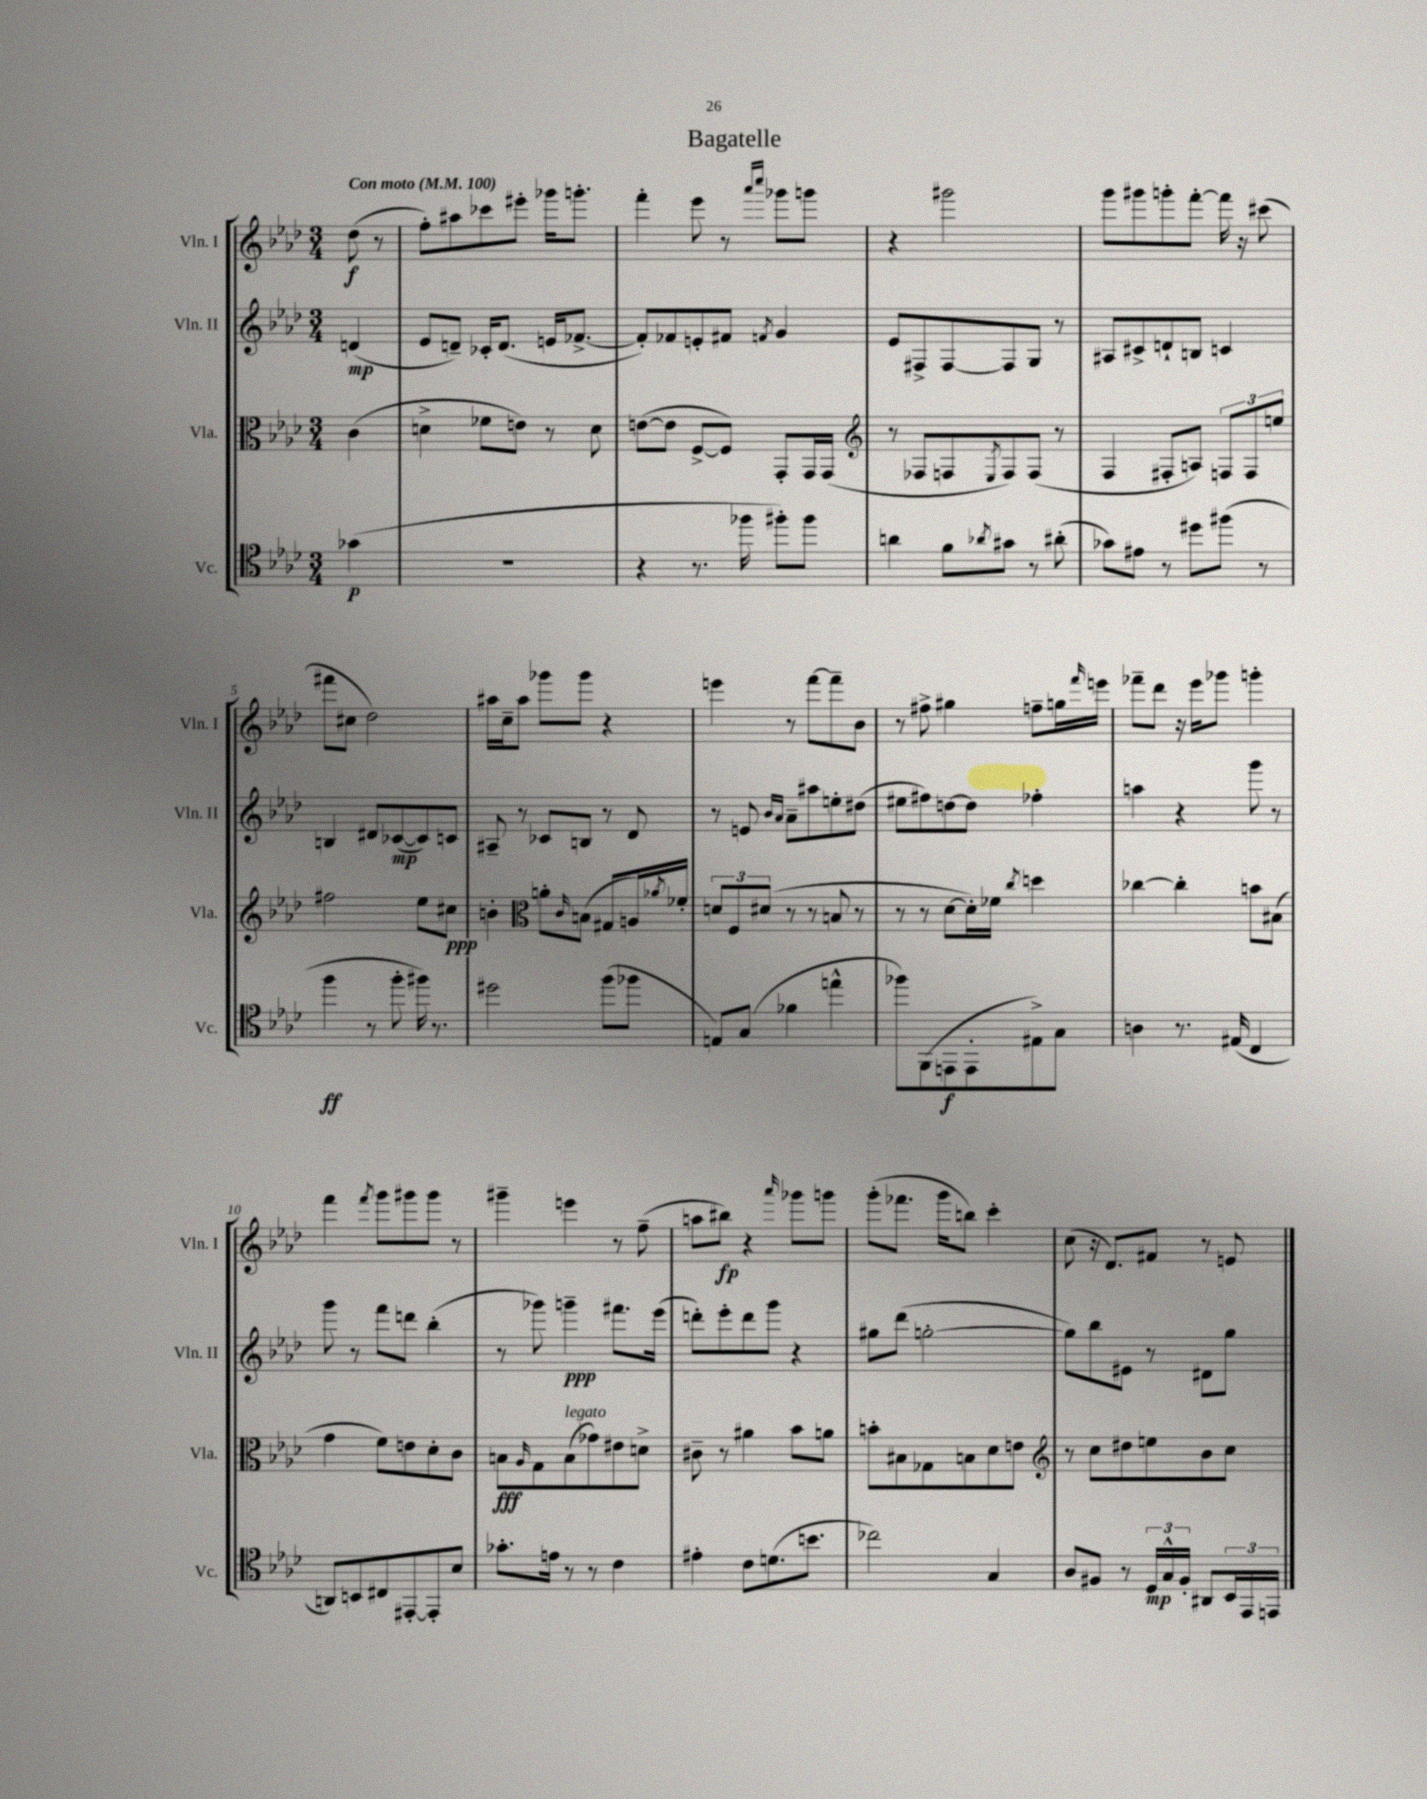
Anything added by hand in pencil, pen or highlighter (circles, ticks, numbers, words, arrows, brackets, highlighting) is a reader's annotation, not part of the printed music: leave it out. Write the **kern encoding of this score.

**kern	**dynam	**kern	**dynam	**kern	**dynam	**kern	**dynam
*part4	*part4	*part3	*part3	*part2	*part2	*part1	*part1
*staff4	*staff4	*staff3	*staff3	*staff2	*staff2	*staff1	*staff1
*I"Vc.	*	*I"Vla.	*	*I"Vln. II	*	*I"Vln. I	*
*I'Vc.	*	*I'Vla.	*	*I'Vln. II	*	*I'Vln. I	*
*clefC4	*	*clefC3	*	*clefG2	*	*clefG2	*
*k[b-e-a-d-]	*	*k[b-e-a-d-]	*	*k[b-e-a-d-]	*	*k[b-e-a-d-]	*
*M3/4	*	*M3/4	*	*M3/4	*	*M3/4	*
*MM100	*	*MM100	*	*MM100	*	*MM100	*
=	=	=	=	=	=	=	=
!	!	!	!	!	!	!LO:TX:a:B:t=Con moto	!
(4g-X\	p	(4c\	.	(4dn/	mp	(8dd-\	f
.	.	.	.	.	.	8r	.
=1	=1	=1	=1	=1	=1	=1	=1
2.r	.	4dn^\	.	8e-/L	.	8ff'\L)	.
.	.	.	.	8dn~/J)	.	8aa#X\	.
.	.	8f-X\L	.	16c-X'/KL	.	8ccc-X\	.
.	.	.	.	(8.d/J	.	.	.
.	.	8en\J)	.	.	.	8eee#X'\J	.
.	.	8r	.	16en/KL	.	16ggg-X\KL	.
.	.	.	.	[8.f-X^/J	.	8.gggn'\J	.
.	.	8d\	.	.	.	.	.
=2	=2	=2	=2	=2	=2	=2	=2
4r	.	([8en\L	.	8f-'/L])	.	4fff'\	.
.	.	8e\J]	.	8f-X/	.	.	.
8.r	.	[8F^/L	.	8en'/	.	8eee-\	.
.	.	8F/J])	.	8f#X/J	.	8r	.
16ff-X\	.	.	.	.	.	.	.
.	.	.	.	.	.	16qqaaa-/LL	.
.	.	.	.	8qfn/	.	16qqcccc/JJ	.
8ff#X'\L)	.	8GG'/L	.	4g/	.	8ggg-X\L	.
8ff#\J	.	16GG/L	.	.	.	8gggn\J	.
.	.	(16GG/JJ	.	.	.	.	.
=3	=3	=3	=3	=3	=3	=3	=3
*	*	*clefG2	*	*	*	*	*
4an\	.	8r	.	8e-/L	.	4r	.
.	.	8F-X/L	.	8F#X^/	.	.	.
8f\L	.	8Fn/	.	[8F#/	.	2ggg#X\	.
8qa-X/	.	8qE-/	.	.	.	.	.
8g#X\J	.	8F/)	.	8F#/]	.	.	.
8r	.	(8F/J	.	8G/J	.	.	.
(8a#X'\	.	8r	.	8r	.	.	.
=4	=4	=4	=4	=4	=4	=4	=4
8g-X\L)	.	4F/	.	8A#X/L	.	8ggg\L	.
8e#X\J	.	.	.	8c#X^/	.	8ggg#X\	.
8r	.	8F#X'/L	.	8dn`/	.	8gggn'\	.
8dd#X\L	.	8An/J)	.	8Bn/J	.	[8fff'\J	.
(8ff#X\J	.	12Fn/L	.	4cn/	.	16fff\]	.
.	.	.	.	.	.	16r	.
.	.	12F/	.	.	.	.	.
8r	.	.	.	.	.	(8ccc#X\	.
.	.	12een/J	.	.	.	.	.
!!LO:LB:g=z
=5	=5	=5	=5	=5	=5	=5	=5
4ff\	ff	2ff#X\	.	4Bn/	.	8fff#X\L	.
.	.	.	.	.	.	8cc#X\J	.
8r	.	.	.	8d#X/L	.	2dd-\)	.
8ff'\	.	.	.	([8c-X/	mp	.	.
16ff#X\)	.	8ee-\L	.	8c-/])	.	.	.
8.r	.	.	.	.	.	.	.
.	.	8cc#X\J	ppp	8cn/J	.	.	.
=6	=6	=6	=6	=6	=6	=6	=6
2dd#X\	.	4bn'\	.	8A#X~/	.	16aa#X\LL	.
.	.	.	.	.	.	16cc~\J	.
.	.	.	.	8r	.	8aa#\J	.
*	*	*clefC3	*	*	*	*	*
.	.	8an'\L	.	8c-X/L	.	8ggg-X\L	.
.	.	16qqc/	.	.	.	.	.
.	.	(8Bn\J	.	8Bn/J	.	8ggg-\J	.
(8ff\L	.	8G#X/L	.	8r	.	4r	.
8ff-X\J	.	16An/L)	.	8d-/	.	.	.
.	.	8qa-X/	.	.	.	.	.
.	.	16f-X'/JJ	.	.	.	.	.
=7	=7	=7	=7	=7	=7	=7	=7
8En/L)	.	12dn/L	.	8r	.	4eeen\	.
.	.	12F/	.	.	.	.	.
(8G/J	.	.	.	8en/	.	.	.
.	.	(12d#X/J	.	.	.	.	.
.	.	.	.	16qqb-/LL	.	.	.
.	.	.	.	16qqa-/JJ	.	.	.
4f-X\	.	8r	.	8a-~\L	.	8r	.
.	.	8r	.	8aa#X\	.	[8fff\L	.
4een^^\	.	8Bn/	.	8een'\	.	8fff~\]	.
.	.	8r	.	(8dd#X\J	.	8b-\J	.
=8	=8	=8	=8	=8	=8	=8	=8
8ff-X\L)	.	8r	.	8ee#X\L	.	8r	.
(8FF\	.	8r	.	8ff#X\)	.	8ff#X^\	.
8EEn\	f	[8d-\L	.	[8ddn\	.	4gg#X\	.
8EE'\	.	16d-'\L])	.	8dd\J]	.	.	.
.	.	16f-X\JJ	.	.	.	.	.
.	.	8qcc/	.	.	.	.	.
8E#X^\)	.	4ddn\	.	4ff-X'\	.	8ffn~\L	.
8G\J	.	.	.	.	.	16ggn\L	.
.	.	.	.	.	.	16qqfff/	.
.	.	.	.	.	.	16eeen\JJ	.
=9	=9	=9	=9	=9	=9	=9	=9
4An\	.	[4cc-X\	.	4aan\	.	8fff-X~\L	.
.	.	.	.	.	.	8ddd-\J	.
8.r	.	4cc-'\]	.	4r	.	16r	.
.	.	.	.	.	.	16eee-\KL	.
.	.	.	.	.	.	8ggg-X\J	.
(16E#X/	.	.	.	.	.	.	.
4C/	.	8bn\L	.	8ggg\	.	4gggn'\	.
.	.	(8B#X\J	.	8r	.	.	.
!!LO:LB:g=z
=10	=10	=10	=10	=10	=10	=10	=10
8AAn/L)	.	4g\	.	8ggg\	.	4fff\	.
8BBn/	.	.	.	8r	.	.	.
.	.	.	.	.	.	8qfff/	.
8C#X/	.	8f\L)	.	8fff\L	.	8ggg\L	.
[8EE#X'/	.	8en\	.	8dddn\J	.	8ggg#X\	.
8EE#'/]	.	8d-'\	.	(4bb-'\	.	8ggg#\J	.
8B-/J	.	8c\J	.	.	.	8r	.
=11	=11	=11	=11	=11	=11	=11	=11
8.g-X'\L	.	8Bn\L	fff	8r	.	4ggg#X~\	.
.	.	16qqA-/	.	.	.	.	.
.	.	8G\	.	8ggg-X\)	.	.	.
16en\Jk	.	.	.	.	.	.	.
!	!	!LO:TX:a:i:t=legato	!	!	!	!	!
8r	.	(8B\	.	4gggn~\	ppp	4eeen\	.
8r	.	8g-X\)	.	.	.	.	.
4c\	.	8e#X\	.	8.fff#X\L	.	8r	.
.	.	8dn^\J	.	.	.	(8ff~\	.
.	.	.	.	(16eee-\Jk	.	.	.
=12	=12	=12	=12	=12	=12	=12	=12
4e#X'\	.	8c#X~\	.	8dddn'\L)	.	8aan\L	.
.	.	8r	.	8eee-'\	.	8bb#X\J)	fp
8c\L	.	4a#X\	.	8ddd\	.	4r	.
(8.dn\	.	.	.	8ggg\J	.	.	.
.	.	.	.	.	.	16qqaaa-/	.
.	.	8b-\L	.	4r	.	8ggg-X\L	.
8.bn\J	.	.	.	.	.	.	.
.	.	8an\J	.	.	.	8gggn\J	.
=13	=13	=13	=13	=13	=13	=13	=13
2cc-X\)	.	8bn'\L	.	8gg#X\L	.	(8ggg'\L	.
.	.	8B#X\	.	(8ddd-\J	.	8.fff-X\J	.
.	.	8G-X\	.	[2ggn'\	.	.	.
.	.	.	.	.	.	16ggg\KL	.
.	.	8Bn\	.	.	.	8bbn\J)	.
4G/	.	8d-\	.	.	.	4ccc'\	.
.	.	8en\J	.	.	.	.	.
=14	=14	=14	=14	=14	=14	=14	=14
*	*	*clefG2	*	*	*	*	*
8A-/L	.	8r	.	8gg\L])	.	(8cc\	.
8F#X/J	.	8cc\L	.	8bb-\	.	16r	.
.	.	.	.	.	.	8.d-/L)	.
8r	.	8dd#X\	.	8e#X\J	.	.	.
24D-/LL	mp	8een\	.	8r	.	8f#X/J	.
24G^^/	.	.	.	.	.	.	.
24F#'/JJ	.	.	.	.	.	.	.
8AA#X/L	.	8b-\	.	8d#X\L	.	8r	.
24BB-/L	.	8cc\J	.	8gg\J	.	8en/	.
24EE-/	.	.	.	.	.	.	.
24EEn/JJ	.	.	.	.	.	.	.
==	==	==	==	==	==	==	==
*-	*-	*-	*-	*-	*-	*-	*-
